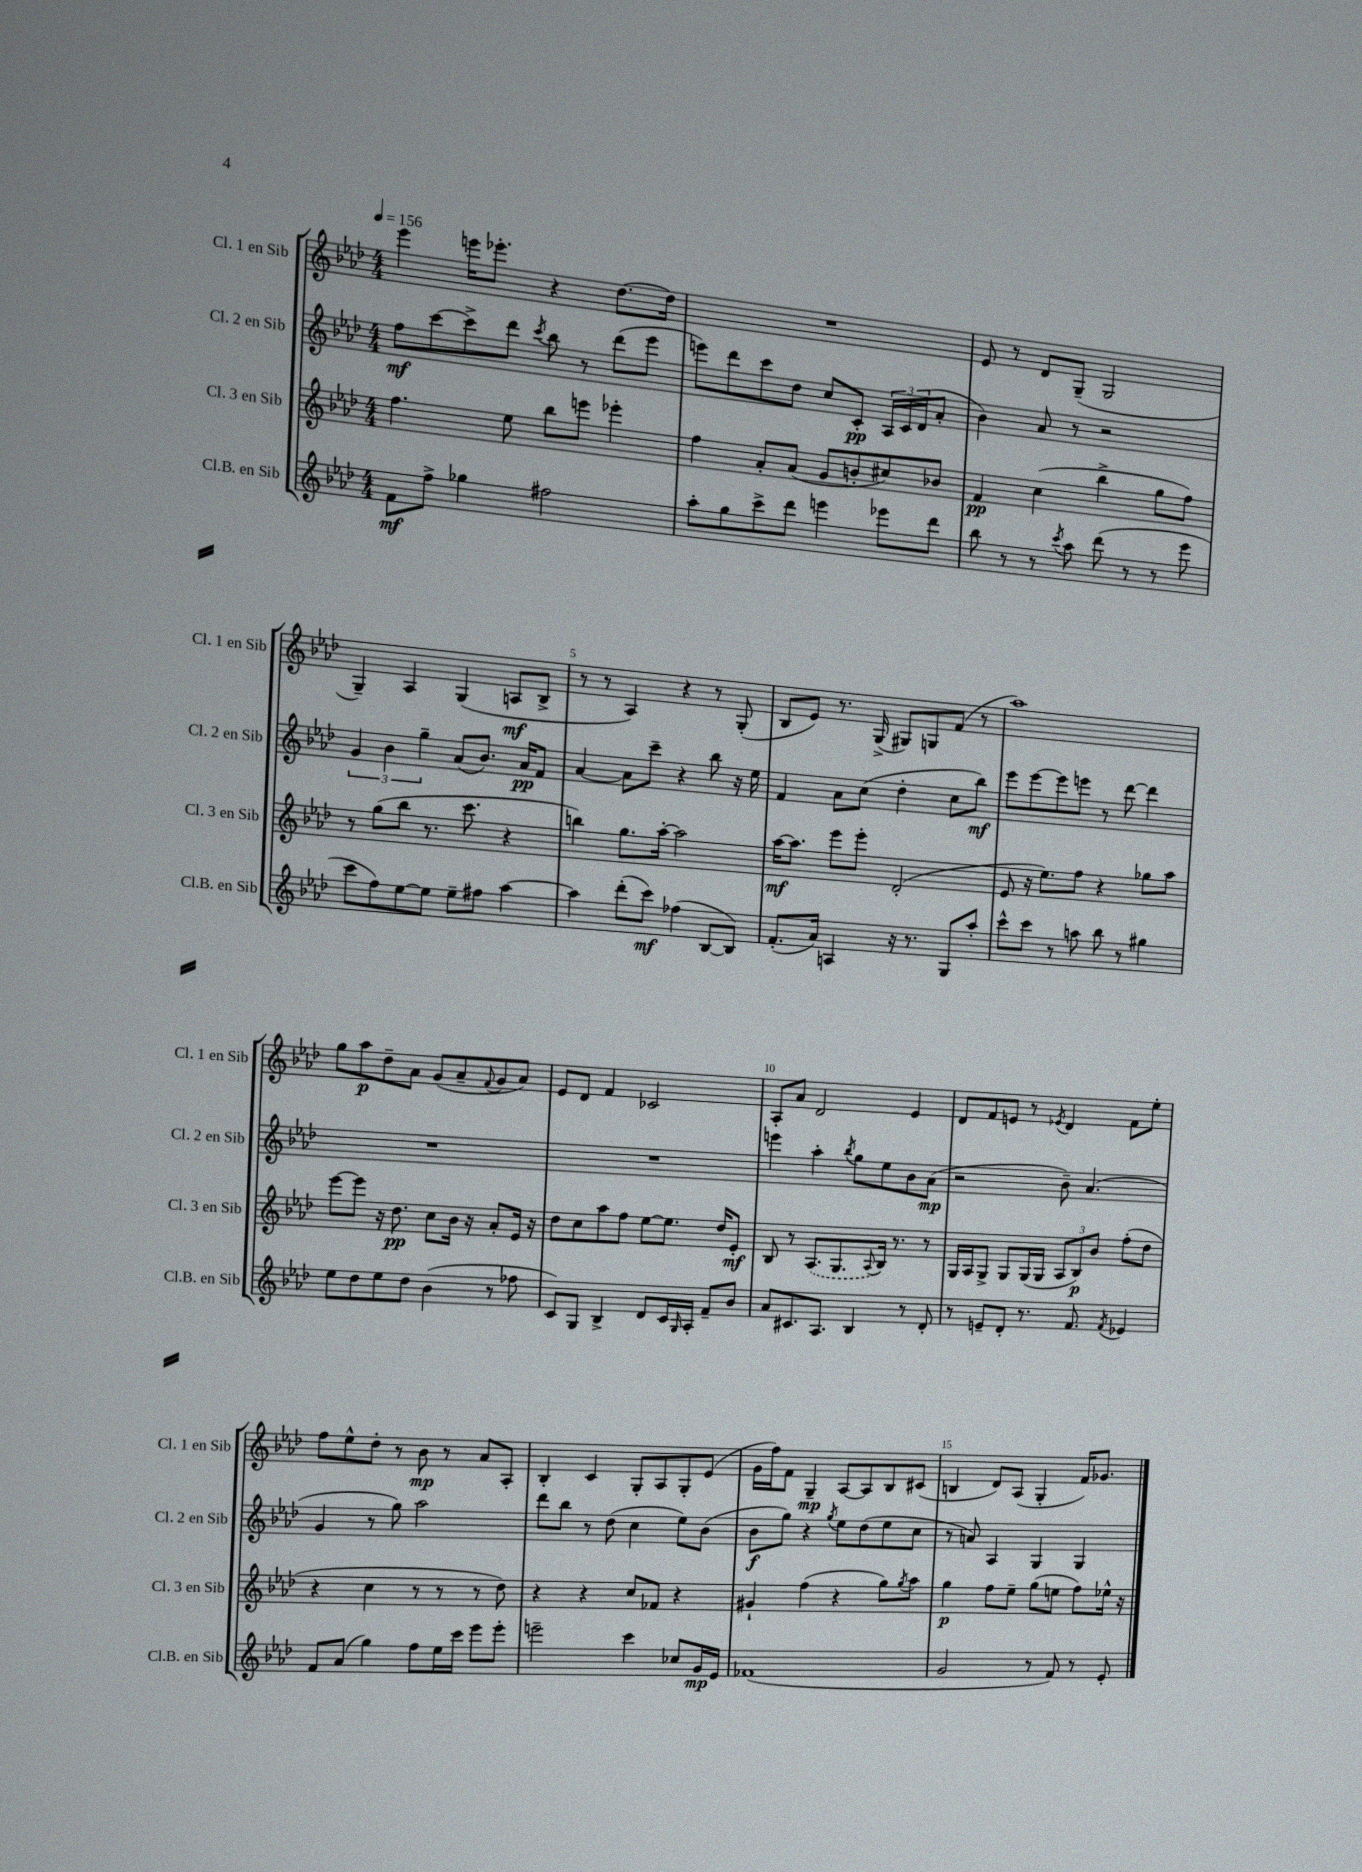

**kern	**kern	**kern	**kern
*staff4	*staff3	*staff2	*staff1
*clefG2	*clefG2	*clefG2	*clefG2
*k[b-e-a-d-]	*k[b-e-a-d-]	*k[b-e-a-d-]	*k[b-e-a-d-]
*M4/4	*M4/4	*M4/4	*M4/4
*MM156	*MM156	*MM156	*MM156
8f	4.ff	8ff	4eee-
8ff^	.	[8ccc	.
4gg-	.	8ccc^]	16eee
.	.	.	8.eee-'
.	8ee-	8ddd-	.
.	.	8qccc	.
2ff#	8bb-	8bb-	4r
.	8eee	8r	.
.	4eee-'	(8ddd-	[8.dd-
.	.	8eee-	.
.	.	.	16dd-]
=	=	=	=
8aa-'	4ff	8eee)	1r
8gg	.	8ddd-	.
8ccc^	8a-'	8ccc	.
8ddd-	(8a-	8dd-	.
4eee	8g	8cc	.
.	8b'	8c'	.
8eee-	8cc#)	24A-	.
.	.	24c	.
.	.	(24d-	.
8ddd-	8b-	8a-'	.
=	=	=	=
8bb-	4f	4b-)	8e-
8r	.	.	8r
8r	(4cc	8a-	8d-
8qccc	.	.	.
8aa-	.	8r	(8G~
(8ddd-	4bb-^	2r	2G
8r	.	.	.
8r	8gg	.	.
8eee-	8ff)	.	.
=	=	=	=
8ccc	8r	6g	4G~)
8ff)	(8gg	.	.
.	.	6b-	.
[8ee-	8bb-	.	4A-
.	.	6gg~	.
8ee-]	8.r	.	.
8ee-~	.	(8a-	(4G
.	8.ccc	.	.
8ff#	.	8.b-)	.
[4aa-	4r	.	8A
.	.	16a-	.
.	.	8f	8B-^
=	=	=	=
4aa-]	4bb)	[4a-	8r
.	.	.	8r
(8ddd-'	8.gg	8a-]	4A-)
8ccc)	.	8ccc~	.
.	[16aa-'	.	.
(4ff-	2aa-]	4r	4r
[8B-	.	8bb-	8r
8B-])	.	16r	(8G'
.	.	16ee-	.
=	=	=	=
(8.f'	[16aa-	4f	8B-
.	8.aa-]	.	.
.	.	.	8e-)
16a-)	.	.	.
4A	8eee-	8a-	8.r
.	8eee-'	(8cc	.
.	.	.	(16G^
16r	(2d-'	4dd-'	8G#)
8.r	.	.	.
.	.	.	8G
8G	.	8cc	(8f
8aa-'	.	8bb-)	8r
=	=	=	=
8ccc^^	8e-	8eee-	1aa-)
8ccc	16r	[8eee-	.
.	8.ee-)	.	.
8r	.	8eee-]	.
8aa	8ff	8eee	.
8bb-	4r	8r	.
8r	.	[8ddd-	.
4gg#	8gg-	4ddd-]	.
.	8aa-	.	.
=	=	=	=
8ee-	[8eee-	1r	8gg
8dd-	8eee-]	.	8aa-
8ee-	16r	.	8dd-~
.	8.dd-	.	.
8dd-	.	.	8a-
(4b-	8cc	.	(8g
.	16b-	.	8a-~
.	16r	.	.
.	.	.	8qqf
8r	8a-'	.	8g
8ff-	16e-	.	8a-)
.	16r	.	.
=	=	=	=
8c)	8dd-	1r	8e-
8G	8cc	.	8d-
4B-^	8aa-	.	4f
.	8ff	.	.
8d-	[8ee-	.	2c-
16c	8.ee-]	.	.
16qqG	.	.	.
16A-'	.	.	.
8f~	.	.	.
.	16dd-	.	.
8b-	8e-'	.	.
=	=	=	=
8a-	8B-	4eee	8A-'
8.c#	8r	.	8a-
.	(8.A-	4aa-'	2d-
8.A-	.	.	.
.	8.G	.	.
.	.	8qbb-	.
4B-	.	8gg	.
.	8qqA-	.	.
.	16B-)	8ee-	.
.	8.r	.	.
8r	.	8b-	4e-
8d-'	8r	(8a-	.
=	=	=	=
8r	16G	2r	8d-
.	16A-	.	.
8e~	8G^	.	8f
8d-'	8G	.	8e
8.r	(16G	.	8r
.	16G	.	.
.	.	.	8qe-
.	12A-	8b-~)	4d-
8.f	.	.	.
.	12B-)	.	.
.	.	(4.a-	.
.	12b-	.	.
8qf	.	.	.
4e-	(8ff'	.	8f
.	8dd-	.	8ee-'
=	=	=	=
8f	4r	4g	8ff
(8a-	.	.	8ee-^^
4gg)	4cc	8r	8dd-'
.	.	8gg)	8r
8ff	8r	2aa-	8b-
16ee-	8r	.	8r
16ccc	.	.	.
8eee-	8r	.	8a-
8eee-'	8dd-)	.	8A-'
=	=	=	=
2eee~	4r	8ddd-	4B-'
.	.	8bb-	.
.	4r	8r	4c
.	.	(8dd-	.
4ccc	8cc	4cc	8G'
.	8f-	.	8A-
8cc-	4r	8ee-)	8G'
16g	.	(8b-	(8e-
16e-	.	.	.
=	=	=	=
(1f-	4g#`	8b-	16g
.	.	.	16ff)
.	.	8gg)	8f
.	(4ff	4r	4G~
.	.	8qgg	.
.	4r	8ee-	[8A-
.	.	(8dd-	8A-]
.	8gg)	8ee-	8B-
.	8qgg	.	.
.	8aa-	8cc	(8c#
=	=	=	=
2g	4gg	8r	4B
.	.	8a)	.
.	8ff	4A-	8d-)
.	8ee-~	.	(8A-
8r	(8gg	4G	4G'
8f)	8ee	.	.
8r	8ff)	4G	16f)
.	.	.	8.g-
8e-'	16ee-^^	.	.
.	16r	.	.
==	==	==	==
*-	*-	*-	*-
